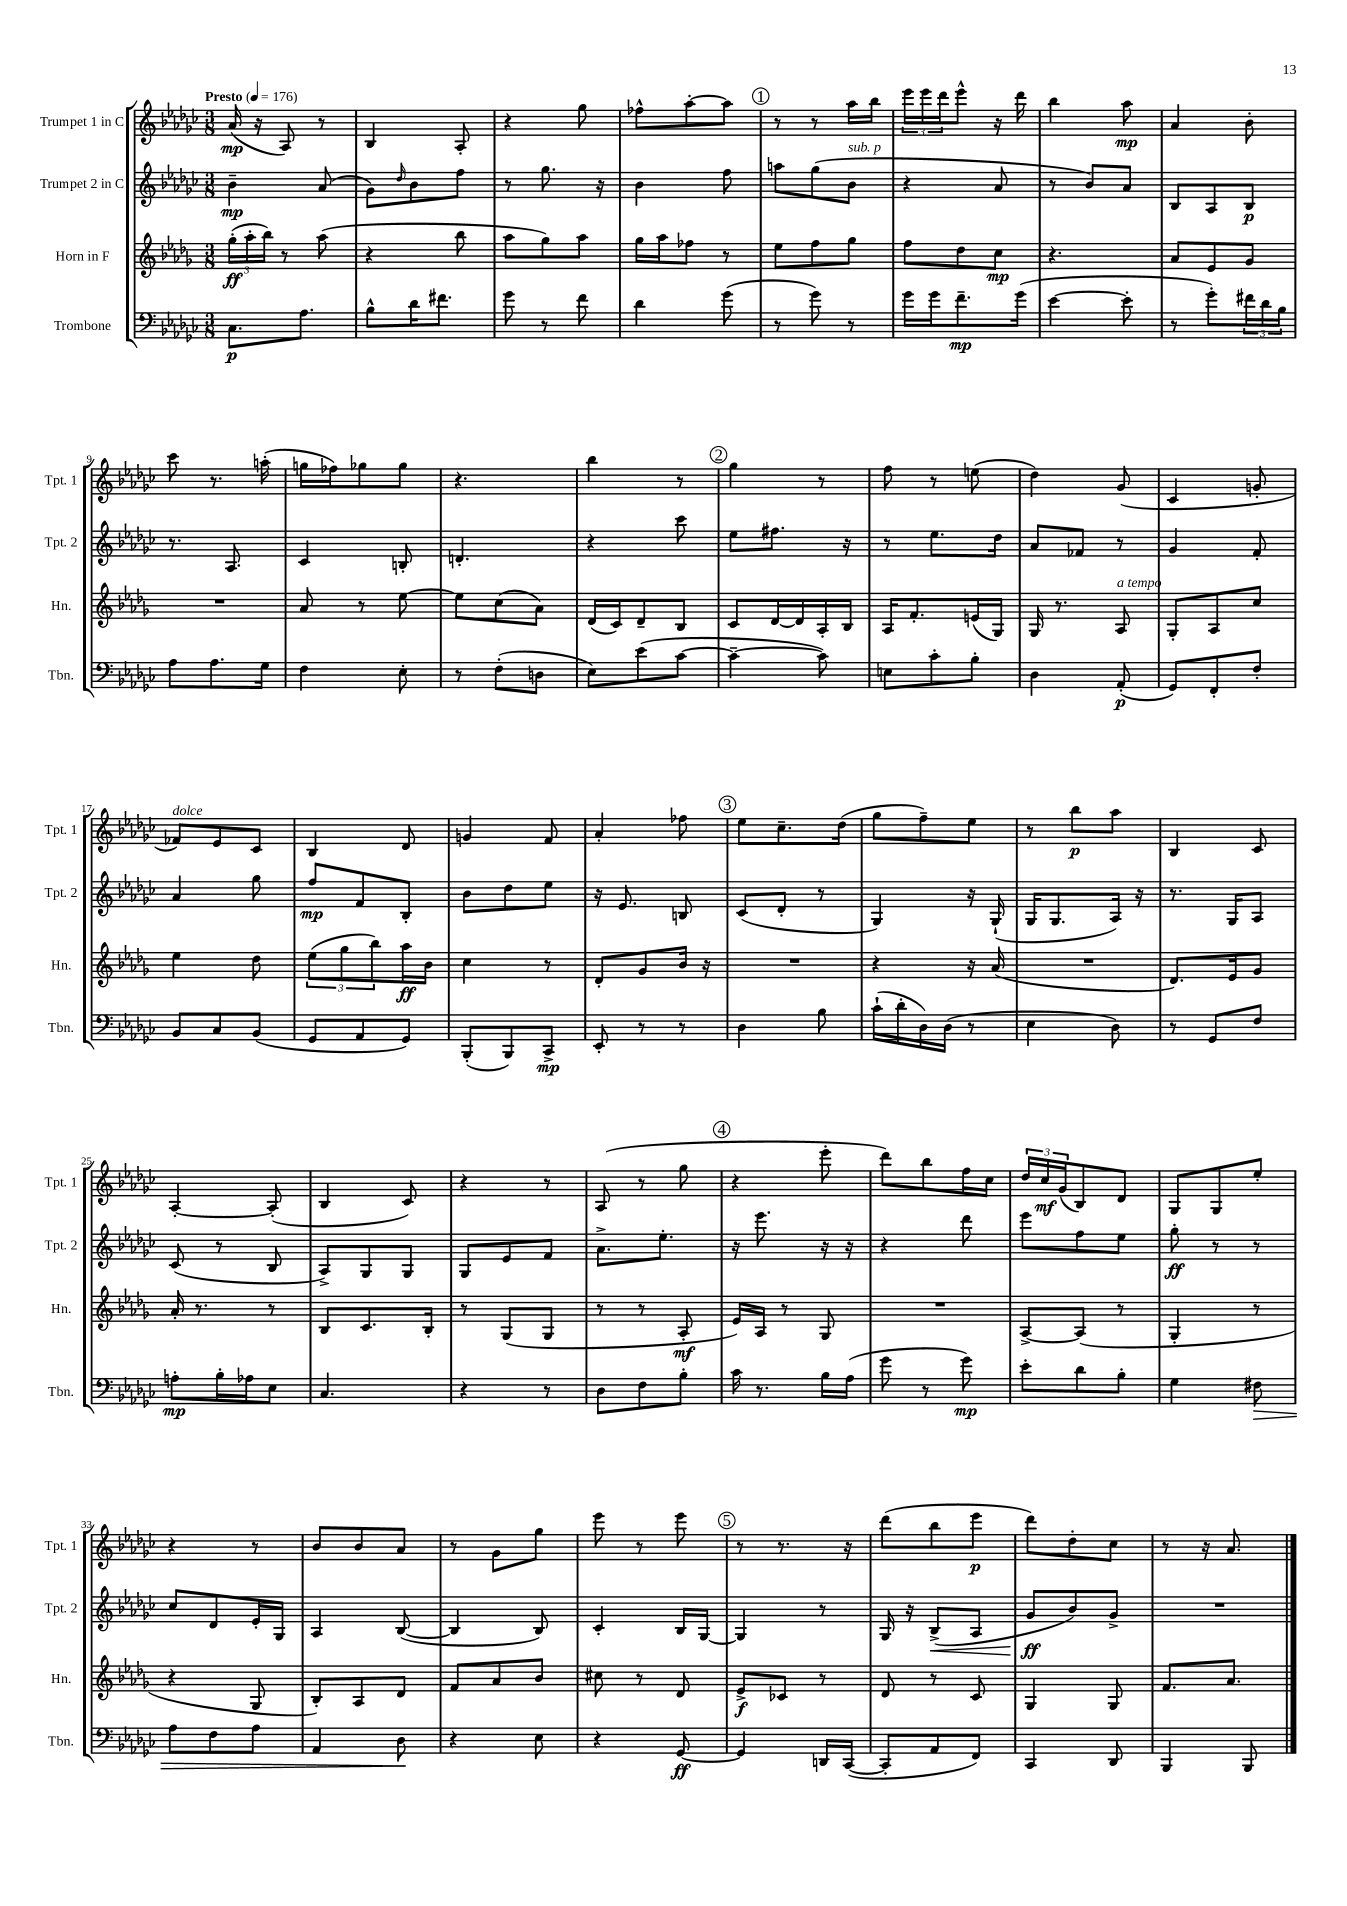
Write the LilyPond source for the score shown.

<<
\new StaffGroup <<
\new Staff = "s0" \with { instrumentName = "Trumpet 1 in C" shortInstrumentName = "Tpt. 1" } {
    \clef treble \key ges \major \numericTimeSignature \time 3/8 \tempo "Presto" 4 = 176
    aes'16\mp( r16 aes8) r8 |
    bes4 aes8-. |
    r4 ges''8 |
    fes''8-^ aes''8~-. aes''8 |
    \mark \markup { \circle "1" } r8 r8 aes''16 bes''16 |
    \tuplet 3/2 { ees'''16 ees'''16 des'''16 } ees'''8-^ r16 des'''16 |
    bes''4 aes''8\mp |
    aes'4 bes'8-. |
    ces'''8 r8. a''16-.( |
    g''16 fes''16) ges''8 ges''8 |
    r4. |
    bes''4 r8 |
    \mark \markup { \circle "2" } ges''4 r8 |
    f''8 r8 e''8( |
    des''4) ges'8( |
    ces'4 g'8-. |
    fes'8^\markup { \italic "dolce" }) ees'8 ces'8 |
    bes4 des'8 |
    g'4 f'8 |
    aes'4-. fes''8 |
    \mark \markup { \circle "3" } ees''8 ces''8.-- des''16( |
    ges''8 f''8--) ees''8 |
    r8 bes''8\p aes''8 |
    bes4 ces'8 |
    aes4~-. aes8-.( |
    bes4 ces'8) |
    r4 r8 |
    aes8( r8 ges''8 |
    \mark \markup { \circle "4" } r4 ees'''8-. |
    des'''8) bes''8 f''16 ces''16 |
    \tuplet 3/2 { des''16 ces''16\mf ges'16( } bes8) des'8 |
    ges8 ges8 ees''8-. |
    r4 r8 |
    bes'8 bes'8 aes'8 |
    r8 ges'8 ges''8 |
    ees'''8 r8 ees'''8 |
    \mark \markup { \circle "5" } r8 r8. r16 |
    des'''8( bes''8 ees'''8\p |
    des'''8) des''8-. ces''8 |
    r8 r16 aes'8. \bar "|." |
}
\new Staff = "s1" \with { instrumentName = "Trumpet 2 in C" shortInstrumentName = "Tpt. 2" } {
    \clef treble \key ges \major \numericTimeSignature \time 3/8
    bes'4--\mp aes'8( |
    ges'8) \grace { des''16 } bes'8 f''8 |
    r8 ges''8. r16 |
    bes'4 f''8 |
    \mark \markup { \circle "1" } a''8 ges''8( bes'8^\markup { \italic "sub. p" } |
    r4 aes'8 |
    r8 bes'8) aes'8 |
    bes8 aes8 bes8\p |
    r8. aes8. |
    ces'4 b8-. |
    d'4.-. |
    r4 ces'''8 |
    \mark \markup { \circle "2" } ees''8 fis''8. r16 |
    r8 ees''8. des''16 |
    aes'8 fes'8 r8 |
    ges'4 f'8-. |
    aes'4 ges''8 |
    f''8\mp f'8 bes8-. |
    bes'8 des''8 ees''8 |
    r16 ees'8. b8 |
    \mark \markup { \circle "3" } ces'8( des'8-. r8 |
    ges4) r16 ges16-!( |
    ges16 ges8. aes16) r16 |
    r8. ges16 aes8 |
    ces'8( r8 bes8 |
    aes8->) ges8 ges8 |
    ges8 ees'8 f'8 |
    aes'8.-> ees''8.-. |
    \mark \markup { \circle "4" } r16 ees'''8. r16 r16 |
    r4 des'''8 |
    ees'''8 f''8 ees''8 |
    ges''8-.\ff r8 r8 |
    ces''8 des'8 ees'16-. ges16 |
    aes4 bes8~( |
    bes4 bes8) |
    ces'4-. bes16 ges16~ |
    \mark \markup { \circle "5" } ges4 r8 |
    ges16 r16 bes8->\<( aes8 |
    ges'8\ff\! bes'8) ges'8-> |
    R4. \bar "|." |
}
\new Staff = "s2" \with { instrumentName = "Horn in F" shortInstrumentName = "Hn." } {
    \clef treble \key des \major \numericTimeSignature \time 3/8
    \tuplet 3/2 { ges''16-.\ff( aes''16-. bes''16) } r8 aes''8( |
    r4 bes''8 |
    aes''8 ges''8) aes''8 |
    ges''16 aes''16 fes''8 r8 |
    \mark \markup { \circle "1" } ees''8 f''8 ges''8 |
    f''8 des''8 c''8\mp |
    r4. |
    aes'8 ees'8 ges'8 |
    R4. |
    aes'8 r8 ees''8~ |
    ees''8 c''8( aes'8) |
    des'16( c'16) des'8-- bes8 |
    \mark \markup { \circle "2" } c'8 des'16~ des'16 aes16-. bes16 |
    aes16 f'8.-. e'16( ges16) |
    ges16 r8. aes8^\markup { \italic "a tempo" } |
    ges8-. aes8 c''8 |
    ees''4 des''8 |
    \tuplet 3/2 { ees''8( ges''8 bes''8) } aes''16\ff bes'16 |
    c''4 r8 |
    des'8-. ges'8 bes'16 r16 |
    \mark \markup { \circle "3" } R4. |
    r4 r16 aes'16( |
    R4. |
    des'8.) ees'16 ges'8 |
    aes'16-. r8. r8 |
    bes8 c'8. bes16-. |
    r8 ges8( ges8 |
    r8 r8 aes8-.\mf |
    \mark \markup { \circle "4" } ees'16) aes16 r8 ges8 |
    R4. |
    aes8~-> aes8( r8 |
    ges4-. r8 |
    r4 ges8 |
    bes8-.) aes8 des'8 |
    f'8 aes'8 bes'8 |
    cis''8 r8 des'8 |
    \mark \markup { \circle "5" } ees'8->\f ces'8 r8 |
    des'8 r8 c'8 |
    ges4 ges8 |
    f'8. aes'8. \bar "|." |
}
\new Staff = "s3" \with { instrumentName = "Trombone" shortInstrumentName = "Tbn." } {
    \clef bass \key ges \major \numericTimeSignature \time 3/8
    ces8.\p aes8. |
    bes8-^ des'16 fis'8. |
    ges'8 r8 f'8 |
    des'4 ges'8( |
    \mark \markup { \circle "1" } r8 ges'8) r8 |
    ges'16 ges'16 f'8.--\mp ges'16( |
    ees'4~ ees'8-. |
    r8 ges'8-.) \tuplet 3/2 { fis'16 des'16 bes16 } |
    aes8 aes8. ges16 |
    f4 ees8-. |
    r8 f8-.( d8 |
    ees8) ees'8( ces'8~ |
    \mark \markup { \circle "2" } ces'4~-- ces'8) |
    e8 ces'8-. bes8-. |
    des4 aes,8-.\p( |
    ges,8) f,8-. f8-. |
    bes,8 ces8 bes,8( |
    ges,8 aes,8 ges,8) |
    bes,,8-.( bes,,8) ces,8->\mp |
    ees,8-. r8 r8 |
    \mark \markup { \circle "3" } des4 bes8 |
    ces'16-!( des'16-. des16) des16( r8 |
    ees4 des8) |
    r8 ges,8 f8 |
    a8-.\mp bes16-. aes16 ees8 |
    ces4. |
    r4 r8 |
    des8 f8 bes8-. |
    \mark \markup { \circle "4" } ces'16 r8. bes16 aes16( |
    ges'8 r8 ges'8\mp) |
    ees'8-. des'8 bes8-. |
    ges4 fis8\> |
    aes8 f8 aes8 |
    aes,4 des8\! |
    r4 ees8 |
    r4 ges,8~\ff |
    \mark \markup { \circle "5" } ges,4 d,16 ces,16~( |
    ces,8-. aes,8 f,8) |
    ces,4 des,8 |
    bes,,4 bes,,8 \bar "|." |
}
>>
>>
